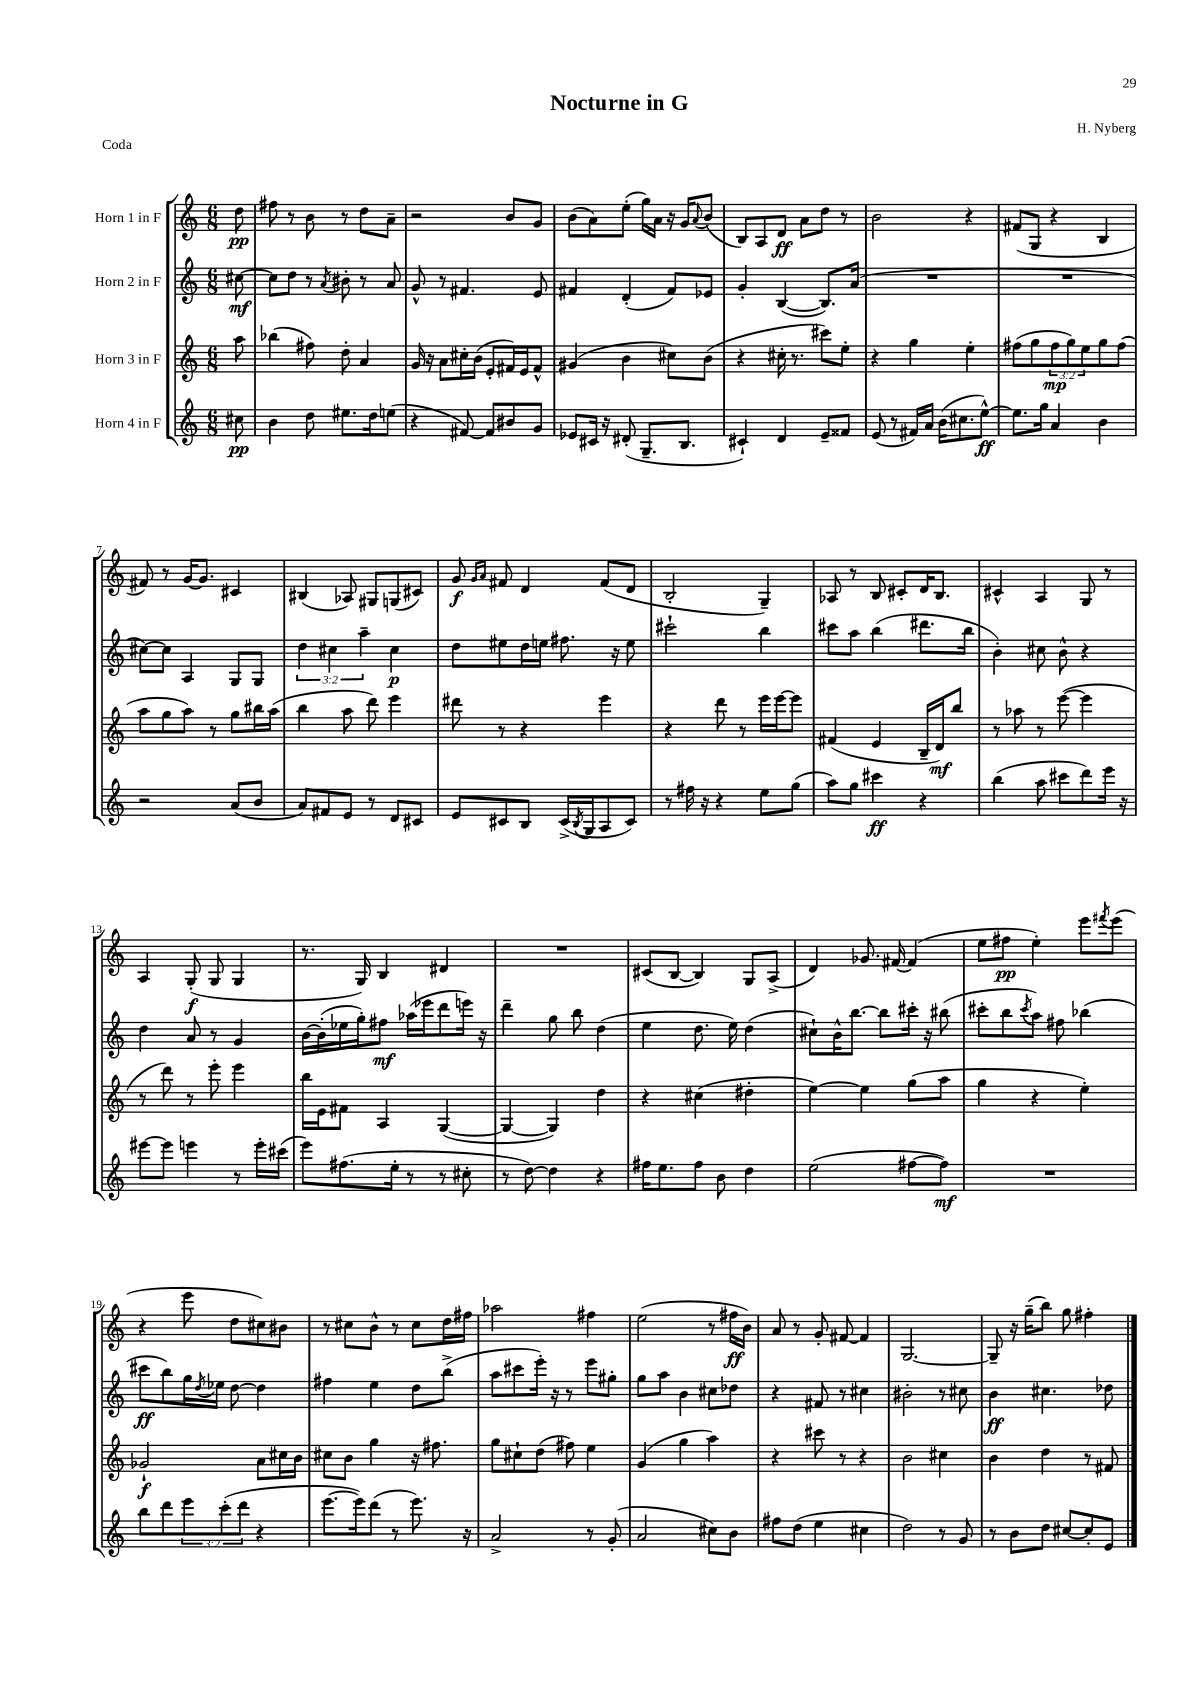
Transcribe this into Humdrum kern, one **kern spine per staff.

**kern	**kern	**kern	**kern
*staff4	*staff3	*staff2	*staff1
*clefG2	*clefG2	*clefG2	*clefG2
*k[]	*k[]	*k[]	*k[]
*M6/8	*M6/8	*M6/8	*M6/8
8cc#	8aa	[8cc#	8dd
=	=	=	=
4b	(4bb-	8cc#]	8ff#
.	.	8dd	8r
8dd	8ff#)	8r	8b
.	.	8qa	.
8.ee#	8dd'	8b#'	8r
.	4a	8r	8dd
16dd	.	.	.
(8ee	.	8a	8a~
=	=	=	=
4r	16g	8g^^	2r
.	16r	.	.
.	8a	8r	.
[8f#)	16cc#'	4.f#	.
.	(16b	.	.
8f#]	8e'	.	.
8b#	16f#)	.	8b
.	16e	.	.
8g	8f#^^	8e	8g
=	=	=	=
8e-	(4g#	4f#	(8b
16c#	.	.	8a)
16r	.	.	.
(8d#'	4b	(4d'	(8ee'
8.G~	.	.	16gg)
.	.	.	16a
.	8cc#)	8f#)	16r
8.B	.	.	16g
.	.	.	8qqa
.	(8b	8e-	(8b
=	=	=	=
4c#`)	4r	4g'	8B)
.	.	.	8A
4d	16cc#'	([4B	8d
.	8.r	.	.
.	.	.	8a
8e~	8ccc#)	8.B])	8dd
8f##	8ee'	.	8r
.	.	(16a	.
=	=	=	=
(8e	4r	2.r	2b
8r	.	.	.
16f#)	4gg	.	.
16a	.	.	.
(16b	.	.	.
8.cc#	.	.	.
.	4ee'	.	4r
[8ee^^)	.	.	.
=	=	=	=
8.ee]	(8ff#	2.r	(8f#
.	8gg	.	8G
16gg	.	.	.
4a	12ff#	.	4r
.	12gg)	.	.
.	12ee	.	.
4b	8gg	.	4B
.	(8ff#	.	.
=	=	=	=
2r	8aa	[8cc#)	8f#)
.	8gg	8cc#]	8r
.	8aa)	4A	[16g
.	.	.	8.g]
.	8r	.	.
(8a	8gg	8G	4c#
8b	16bb#	8G	.
.	(16aa	.	.
=	=	=	=
8a)	4bb	6dd	(4B#
8f#	.	.	.
.	.	6cc#	.
8e	8aa	.	8A-)
.	.	6aa~	.
8r	8ddd)	.	8G#
8d	4eee	4cc#	(8G
8c#	.	.	8c#)
=	=	=	=
8e	8ddd#	8dd	8g
.	.	.	16qqg
.	.	.	16qqa
8c#	8r	8ee#	8f#
8B	4r	16dd	4d
.	.	16ee	.
(16c#^	.	8.ff#	.
8qB	.	.	.
16G	.	.	.
8A	4eee	.	(8f#
.	.	16r	.
8c#)	.	8ee	8d
=	=	=	=
8r	4r	2ccc#`	2B'
16ff#	.	.	.
16r	.	.	.
4r	8ddd	.	.
.	8r	.	.
8ee	16eee	4bb	4G~)
.	[16eee	.	.
(8gg	8eee]	.	.
=	=	=	=
8aa)	(4f#	8ccc#	8A-
8gg	.	8aa	8r
4ccc#	4e	(4bb	8B
.	.	.	8c#'
4r	16B~	8.ddd#	16d
.	16d)	.	8.B
.	8bb	.	.
.	.	16bb	.
=	=	=	=
(4bb	8r	4b')	4c#^^
.	8aa-	.	.
8aa	8r	8cc#	4A
8ccc#	([8eee	8b^^	.
8ddd)	4eee]	4r	8G
16eee	.	.	8r
16r	.	.	.
=	=	=	=
[8eee#	8r	4dd	4A
8eee#]	8ddd)	.	.
4eee	8r	8a	(8G'
.	8eee'	8r	8G
8r	4eee	4g	4G
16eee'	.	.	.
(16ccc#	.	.	.
=	=	=	=
8eee)	16bb	[16b	8.r
.	16e	(16b']	.
(8.ff#	8f#	16ee-	.
.	.	16gg')	16G)
.	4A	8ff#	4B
16ee'	.	.	.
8r	.	(16aa-	.
.	.	16eee-	.
8r	([4G	8ddd	4d#
8cc#'	.	16eee)	.
.	.	16r	.
=	=	=	=
8r	4G_	4ddd~	2.r
[8dd)	.	.	.
4dd]	4G])	8gg	.
.	.	8bb	.
4r	4dd	(4dd	.
=	=	=	=
16ff#	4r	4ee	(8c#
8.ee	.	.	.
.	.	.	[8B
8ff#	(4cc#	8.dd	4B])
8b	.	.	.
.	.	16ee)	.
4dd	4dd#'	(4dd	8G
.	.	.	(8A^
=	=	=	=
(2ee	[4ee)	8cc#`)	4d)
.	.	16b^^	.
.	.	[8.bb	.
.	4ee]	.	8.g-
.	.	8bb]	.
.	.	.	[16f#
[8ff#	(8gg	16ccc#'	(4f#]
.	.	16r	.
8ff#])	8aa	(8bb#	.
=	=	=	=
2.r	4gg	8ccc#'	8ee
.	.	8bb	8ff#
.	.	8qccc#	.
.	4r	8aa)	4ee')
.	.	8ff#	.
.	4ee')	(4bb-	8eee
.	.	.	8qfff#
.	.	.	(8eee
=	=	=	=
8bb	2g-`	8ccc#	4r
8ddd	.	8bb)	.
12eee	.	16gg	8eee
.	.	8qdd	.
.	.	16ee-	.
(12ccc'	.	.	.
.	.	[8dd	8dd
12ddd	.	.	.
4r	8a	4dd]	8cc#)
.	16cc#	.	8b#
.	16b	.	.
=	=	=	=
[8.eee	8cc#	4ff#	8r
.	8b	.	8cc#
16eee])	.	.	.
(8ddd	4gg	4ee	8b^^
8r	.	.	8r
8.eee)	16r	8dd	8cc#
.	8.ff#	.	.
.	.	(8bb^	16dd
16r	.	.	16ff#
=	=	=	=
2a^	8gg	8aa	2aa-
.	8cc#`	8ccc#	.
.	(8dd	16eee')	.
.	.	16r	.
.	8ff#)	8r	.
8r	4ee	8eee	4ff#
(8g'	.	8gg#'	.
=	=	=	=
2a	(4g	8gg	(2ee
.	.	8aa	.
.	4gg	4b	.
8cc#)	4aa)	8cc#	8r
8b	.	8dd-	16ff#
.	.	.	16b)
=	=	=	=
8ff#	4r	4r	8a
(8dd	.	.	8r
4ee	8ccc#	8f#	8g'
.	8r	8r	[8f#
4cc#	4r	4cc#	4f#]
=	=	=	=
2dd)	2b	2b#'	[2.G
8r	4cc#	8r	.
8g	.	8cc#	.
=	=	=	=
8r	4b	4b	8G~]
8b	.	.	16r
.	.	.	(16gg~
8dd	4dd	4.cc#	8bb)
[8cc#	.	.	8gg
8cc#']	8r	.	4ff#'
8e	8f#	8dd-	.
==	==	==	==
*-	*-	*-	*-
